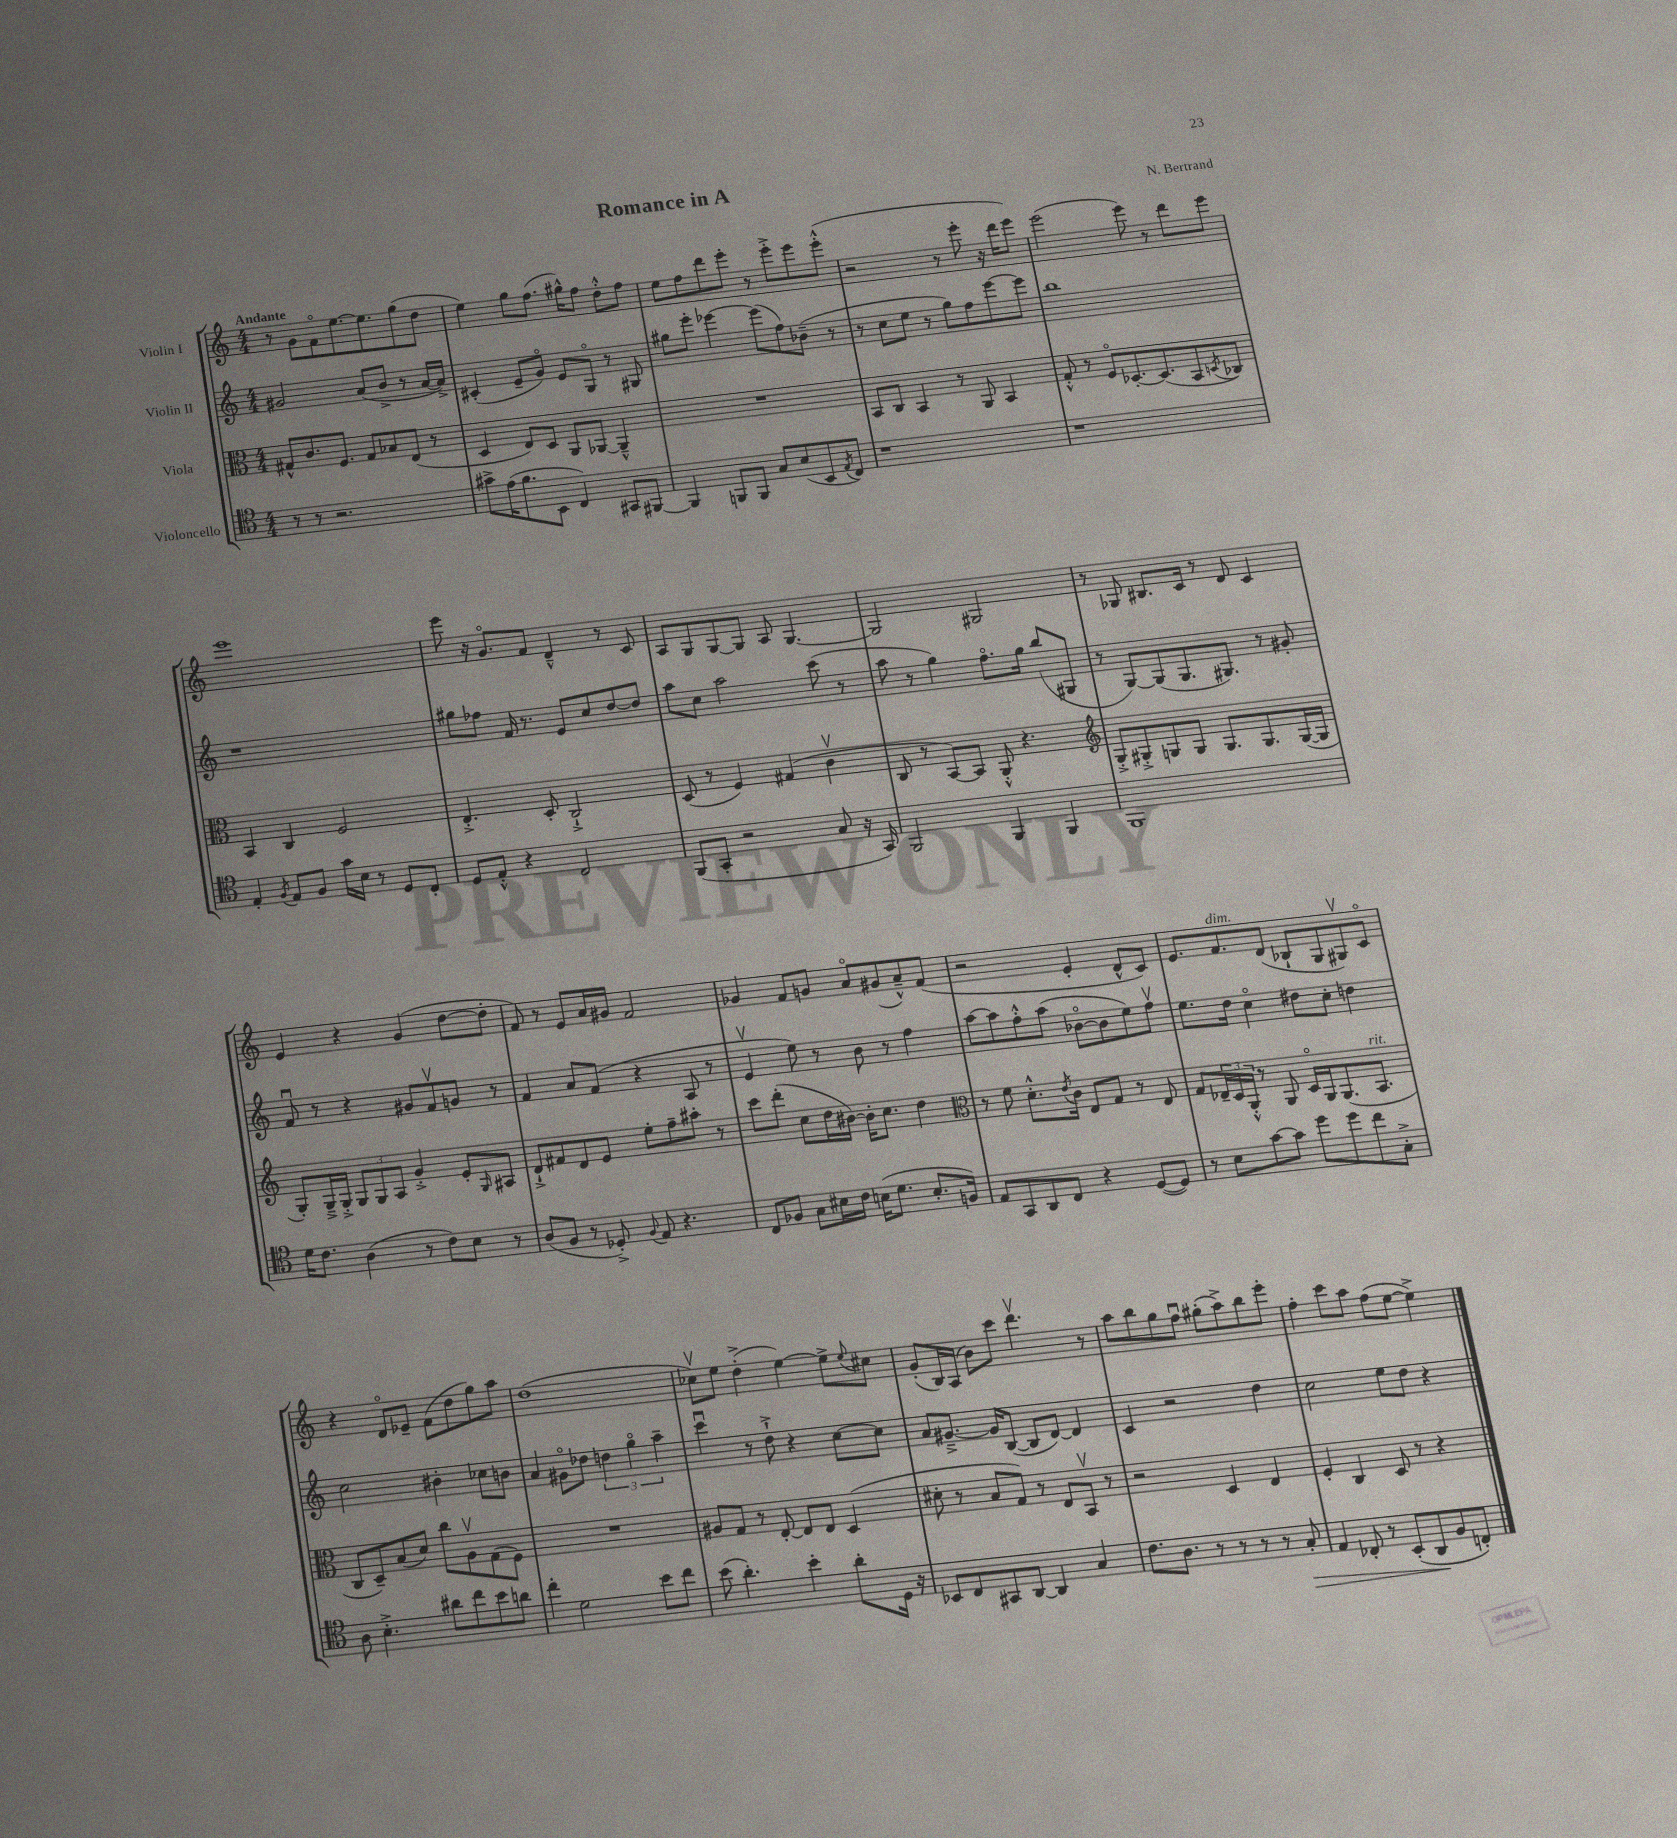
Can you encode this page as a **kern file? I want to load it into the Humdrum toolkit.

**kern	**kern	**kern	**kern
*staff4	*staff3	*staff2	*staff1
*clefC4	*clefC3	*clefG2	*clefG2
*k[]	*k[]	*k[]	*k[]
*M4/4	*M4/4	*M4/4	*M4/4
8r	8G#^^	2g#	8r
8r	8.c	.	8g
2.r	.	.	8fo
.	8.F	.	.
.	.	.	[8.ee
.	8G#	(8a	.
.	.	.	8.ee]
.	8B-	8b^	.
.	(8E	8r	(8gg
.	8r	[16a	8dd
.	.	16a^])	.
=	=	=	=
8g#^	4D	(4c#'	4ee)
(16e	.	.	.
8.f	.	.	.
.	8E)	8e~	8gg
8BB	8D	8go)	(8.ff
4C)	8AA	8e	.
.	.	.	16gg#^^)
.	[8AA-	8Go	8ff
8GG#	4AA-~^^]	8r	8dd'^^
[8FF#	.	8G#	8ff
=	=	=	=
4FF#]	1r	8gg#	8ee
.	.	8eee'	8ff
8FF	.	[4eee-	8ddd
8FF	.	.	8eee'
8G	.	(8eee-]	8r
(8B	.	8ff)	8eee'^
8BB	.	(8b-~	8eee
8qE	.	.	.
8C)	.	8r	(8eee'^^
=	=	=	=
1r	8BB	8r	2r
.	8C	8cc	.
.	4BB	8ee	.
.	.	8r	.
.	8r	8gg)	8r
.	8AA	8ff	8eee'
.	4BB	[8eee	16r
.	.	.	16ddd
.	.	8eee]	8eee)
=	=	=	=
1r	8G'^^	1bb	(2eee
.	8r	.	.
.	8Fo	.	.
.	[8.D-'	.	.
.	.	.	8eee)
.	(8.D-]	.	.
.	.	.	8r
.	8BB	.	8ddd
.	8qD	.	.
.	8C-)	.	8eee
=	=	=	=
4E'	4BB	1r	1eee
8qF	.	.	.
8E	4C	.	.
8F	.	.	.
16g	2F	.	.
16B	.	.	.
8r	.	.	.
8D	.	.	.
8C'	.	.	.
=	=	=	=
8D	4.E'^	8gg#	8eee
8E'^^	.	8ff-	16r
.	.	.	8.go
4r	.	16f	.
.	.	8.r	.
.	8D'	.	8f
2C	2C`^	8e	4d~^^
.	.	8cc	.
.	.	[8dd	8r
.	.	8dd]	8c
=	=	=	=
(8FF	(8D	8aa	8A
8GG'	8r	8cc	8G
2r	4F)	2aa	[8G
.	.	.	8G]
.	(4G#	.	8A
.	.	.	[4.G
8G	4cv	(8ccc	.
16r	.	8r	.
16GG)	.	.	.
=	=	=	=
2FF	8C	8aa	2G]
.	8r	8r	.
.	[8BB)	4gg)	.
.	8BB]	.	.
4FF	8AA'^^	8.ffo	2G#
.	4.r	.	.
.	.	16gg	.
4FF	.	(8bb	.
.	.	8G#	.
=	=	=	=
*	*clefG2	*	*
1FF	8G'^	8r	8r
.	8G#'^	[8G)	8G-
.	8G	(8G]	8.B#
.	8G	8.G	.
.	.	.	16c
.	8.G	.	8r
.	.	8.G#)	.
.	.	.	8d
.	8.G	.	.
.	.	8r	4c
.	([16G	8g#'	.
.	16G]	.	.
=	=	=	=
16d	8G')	8fu	4e
8.c	.	.	.
.	16G~^	8r	.
.	16G'^	.	.
(4A	12G	4r	4r
.	12G	.	.
.	12A	.	.
8r	4g'^	8g#	(4g
8c)	.	8fv	.
8B	8e'	8g	[8dd
.	16qqG	.	.
8r	8A#	8r	8dd']
=	=	=	=
(8A	8d`^	4f	8f)
8F	8f#	.	8r
8r	8d	8a	8e
8D-'^)	8e	(8f	16a
.	.	.	16g#
8qqF	.	.	.
8E	8ee'	4r	2f
4.r	8ff~	.	.
.	8aa#'	8A	.
.	8r	8r	.
=	=	=	=
8C	8ccc	4ev	4g-
8F-	(8ddd'	.	.
8G	8cc	8ee)	8f
16B#	16dd	8r	8g
16c	[16b#)	.	.
(16B	16b#']	8b	8ao
8.d	8.cc	.	.
.	.	8r	(8g#
8.B'	4dd	4ff	8a~^^)
.	.	.	(8f
16F)	.	.	.
=	=	=	=
*	*clefC3	*	*
8E	8r	[8aa	2r
8GG	8f	8aa]	.
8AA	8.d'^^	8ff'^^	.
8C	.	(8aa	.
.	8qe	.	.
.	16c	.	.
4r	8E	[8b-o	4e'
.	8G	8b-]	.
([8D	8r	8ee)	8d^^
8D])	8E	8ffv	8c)
=	=	=	=
8r	8G	8.ee	8.e
8B	24E-~	.	.
.	24D	.	.
.	.	16dd	8.f
.	24AA'^^	.	.
[8g	8r	4cco	.
8g]	8AA	.	(8d
8dd	16Do	8dd#	8B-`
.	16AA	.	.
8dd	(8.AA	8cc'	8G
8cc	.	4dd	8G#v)
.	8.BB	.	.
8G'^	.	.	8co
=	=	=	=
8A	8C	2cc	4r
4.B'^	8D~)	.	.
.	(8B	.	8do
.	8d)	.	8e-~
8a#	8cc	4b#'	(8f
8cc	8Av	.	8dd
8b	(8G	8cc-	8gg)
8a	8F)	8b	8aa
=	=	=	=
4cc'	1r	4a	(1dd
2d	.	8g#o	.
.	.	8dd-	.
.	.	6dd	.
.	.	6ggo	.
8b	.	.	.
.	.	6aa~	.
8cc	.	.	.
=	=	=	=
(8b	8A#	4cccu	8cc-v)
4.a')	8G	.	8ee
.	8r	8r	(4dd'^
.	[8E'	8dd`^	.
4b'	8E]	4r	[4ee)
.	8E	.	.
8a'	(4D	[8cc	8ee^]
.	.	.	8qqee
16D	.	8cc]	8cc#
16r	.	.	.
=	=	=	=
8BB-	8d#'	8a	(8g'
8C	8r	[8.g#~^	16B)
.	.	.	(16A
8GG#	8B	.	8b)
.	.	16g#]	.
[8AA	8G)	([8B	8ccc
4AA]	8r	8B]	4.dddv
.	8E	[8d)	.
4G	8BBv	4d]	.
.	8r	.	8r
=	=	=	=
8.c	2r	4c	8aa
.	.	.	8bb
8.A	.	.	.
.	.	2r	8gg
8r	.	.	8ffu
8r	4D	.	(8gg#'
8r	.	.	8aa^)
8r	4E	4dd	8bb
8G'	.	.	8eee'
=	=	=	=
4E	4F'	2cc	4ff'
8C-'	4C	.	8ccc
8r	.	.	8aa
(8BB'	8D	8ee	(8ff
8AA	8r	8dd	[8ee
8F	4r	4r	4ee^])
8C')	.	.	.
==	==	==	==
*-	*-	*-	*-
